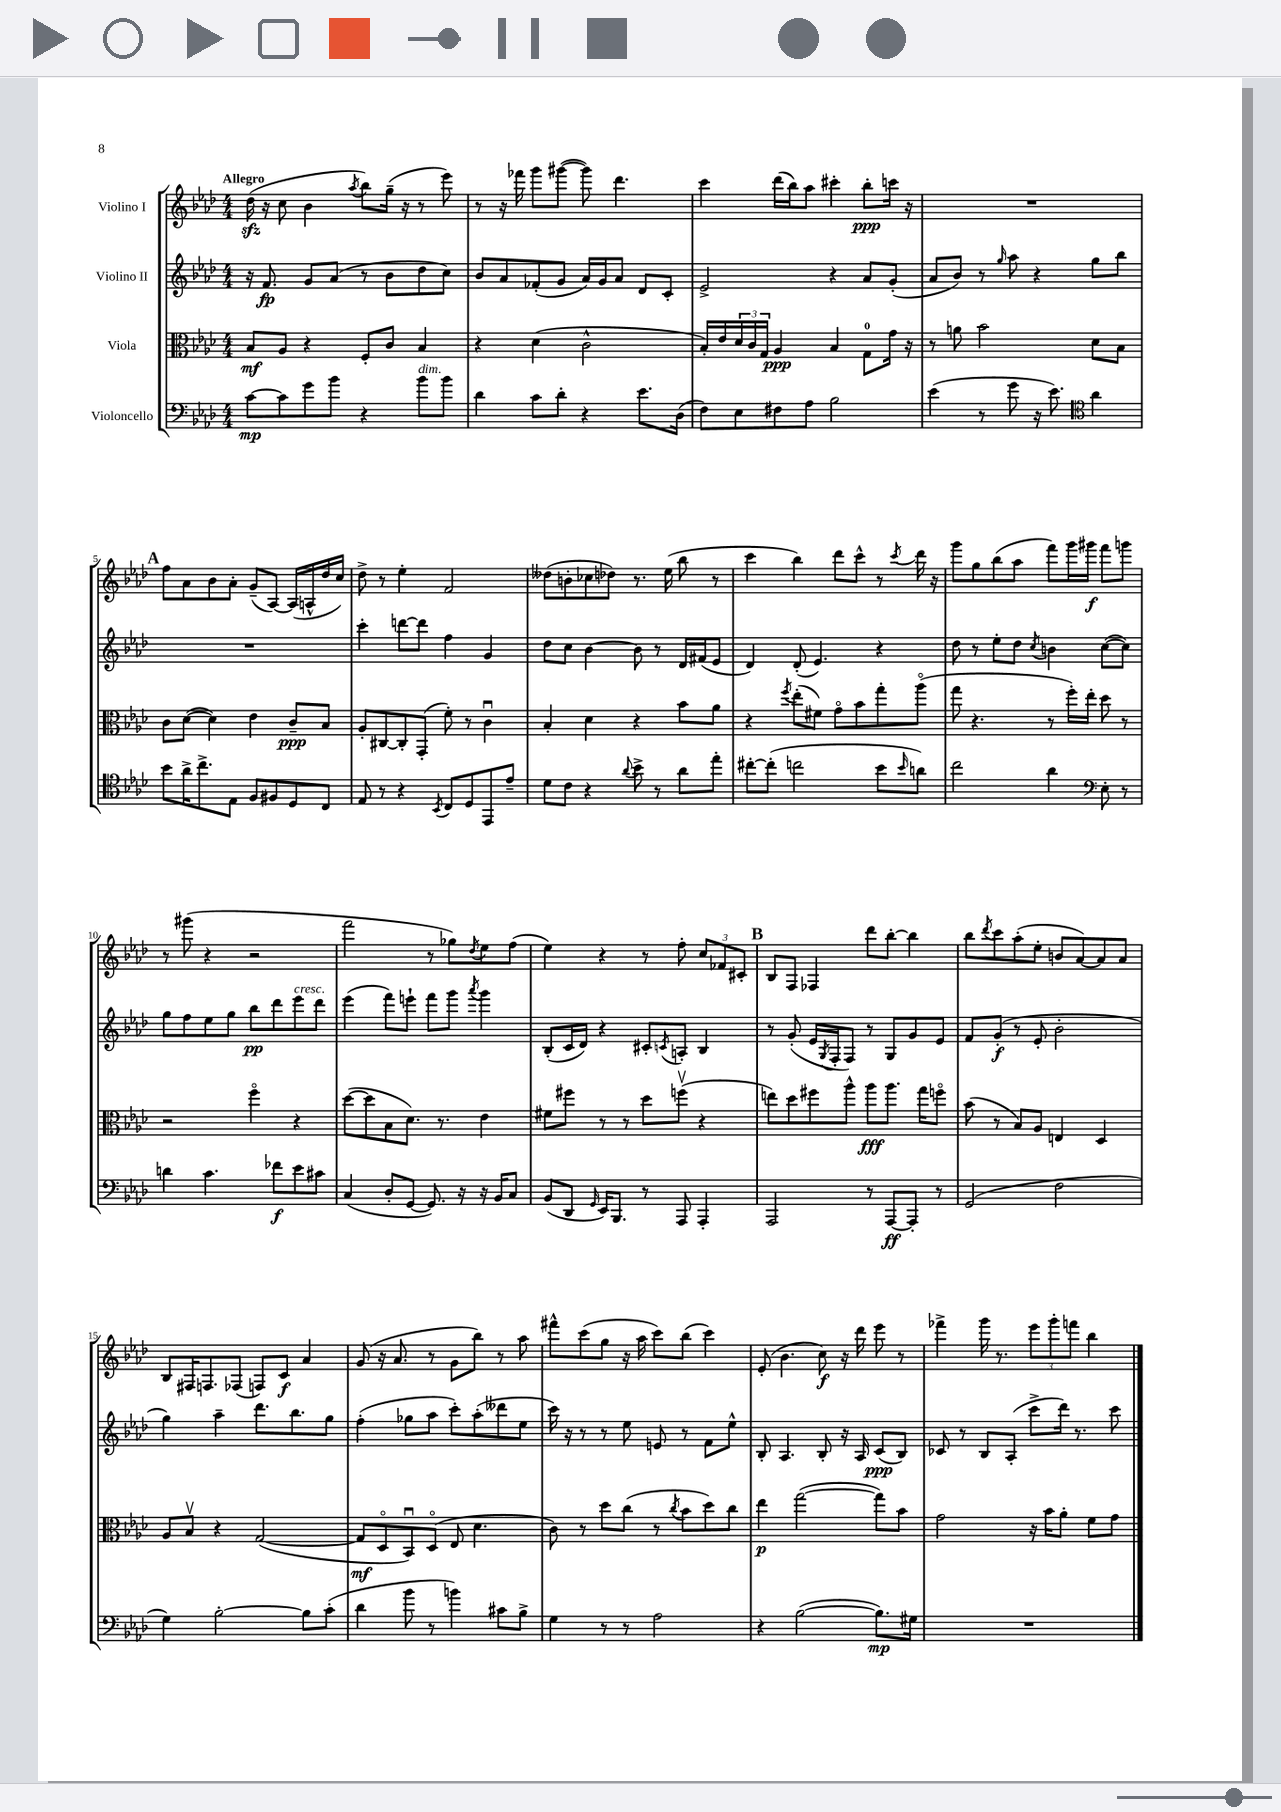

**kern	**dynam	**kern	**dynam	**kern	**dynam	**kern	**dynam
*part4	*part4	*part3	*part3	*part2	*part2	*part1	*part1
*staff4	*staff4	*staff3	*staff3	*staff2	*staff2	*staff1	*staff1
*I"Violoncello	*	*I"Viola	*	*I"Violino II	*	*I"Violino I	*
*clefF4	*	*clefC3	*	*clefG2	*	*clefG2	*
*k[b-e-a-d-]	*	*k[b-e-a-d-]	*	*k[b-e-a-d-]	*	*k[b-e-a-d-]	*
*M4/4	*	*M4/4	*	*M4/4	*	*M4/4	*
=1	=1	=1	=1	=1	=1	=1	=1
!	!	!	!	!	!	!LO:TX:a:B:t=Allegro	!
[8c\L	mp	8B-/L	mf	16r	.	(16dd-zz\	.
.	.	.	.	8.f/	fp	16r	.
8c\]	.	8A-/J	.	.	.	8cc\	.
8g\	.	4r	.	8g/L	.	4b-\	.
8b-\J	.	.	.	(8a-/J	.	.	.
.	.	.	.	.	.	8qaa-/	.
4r	.	8F'/L	.	8r	.	8bb-\L)	.
.	.	8c/J	.	8b-\L	.	(16gg~\Jk	.
.	.	.	.	.	.	16r	.
!LO:TX:a:i:t=dim.	!	!	!	!	!	!	!
8b-\L	.	4B-/	.	8dd-\	.	8r	.
8b-\J	.	.	.	8cc\J)	.	8eee-\)	.
=2	=2	=2	=2	=2	=2	=2	=2
4d-\	.	4r	.	8b-/L	.	8r	.
.	.	.	.	8a-/	.	16r	.
.	.	.	.	.	.	16fff-X\	.
8c\L	.	(4d-\	.	(8f-X'/	.	8ggg\L	.
8d-'\J	.	.	.	8g/J	.	([8ggg#X\J	.
4r	.	2c^^\	.	16a-/LL)	.	8ggg#\])	.
.	.	.	.	16g/J	.	.	.
.	.	.	.	8a-/J	.	4.ddd-\	.
8.e-\L	.	.	.	8d-/L	.	.	.
.	.	.	.	8c'/J	.	.	.
(16D-\Jk	.	.	.	.	.	.	.
=3	=3	=3	=3	=3	=3	=3	=3
8F\L)	.	16B-'/LL)	.	2e-^/	.	4ccc\	.
.	.	16e-/	.	.	.	.	.
8E-\	.	24d-/	.	.	.	.	.
.	.	24c/	.	.	.	.	.
.	.	24G/JJ	.	.	.	.	.
8F#X\	.	4A-/	ppp	.	.	(16ddd-\LL	.
.	.	.	.	.	.	16bb-\J)	.
8A-\J	.	.	.	.	.	8aa-\J	.
2B-\	.	4B-/	.	4r	.	4ccc#X'\	.
.	.	8G\L	.	8a-/L	.	8bb-'\L	ppp
.	.	16g\Jk	.	(8g'/J	.	16cccn\Jk	.
.	.	16r	.	.	.	16r	.
=4	=4	=4	=4	=4	=4	=4	=4
(4e-\	.	8r	.	8a-/L	.	1r	.
.	.	8an\	.	8b-/J)	.	.	.
8r	.	2b-\	.	8r	.	.	.
.	.	.	.	16qqgg/	.	.	.
8g\	.	.	.	8aa-\	.	.	.
16r	.	.	.	4r	.	.	.
8.e-\)	.	.	.	.	.	.	.
*clefC4	*	*	*	*	*	*	*
4a-\	.	8d-\L	.	8gg\L	.	.	.
.	.	8B-\J	.	8bb-\J	.	.	.
!!LO:LB:g=z
!!LO:REH:place=s1:t=A
=5	=5	=5	=5	=5	=5	=5	=5
8b-\L	.	8c\L	.	1r	.	8ff\L	.
16a-^\K	.	([8d-\J	.	.	.	8a-\	.
8.cc^\	.	.	.	.	.	.	.
.	.	4d-\])	.	.	.	8b-\	.
8E-\J	.	.	.	.	.	8a-'\J	.
8F/L	.	4e-\	.	.	.	(8g~/L	.
8F#X/	.	.	.	.	.	[8A-/J)	.
8D-/	.	8c~/L	ppp	.	.	(16A-/LL]	.
.	.	.	.	.	.	16An^^/	.
8C/J	.	8B-/J	.	.	.	16dd-/	.
.	.	.	.	.	.	16cc/JJ)	.
=6	=6	=6	=6	=6	=6	=6	=6
8E-/	.	8A-'/L	.	4ccc'\	.	8dd-^\	.
8r	.	[8C#X/	.	.	.	8r	.
4r	.	8C#'/]	.	[8dddn\L	.	4ee-'\	.
.	.	(8GG'/J	.	8ddd\J]	.	.	.
8qBB-/	.	.	.	.	.	.	.
8C/L	.	8f'\)	.	4ff\	.	2f/	.
8D-/	.	8r	.	.	.	.	.
8EE-/	.	4cu\	.	4g/	.	.	.
8e-~/J	.	.	.	.	.	.	.
=7	=7	=7	=7	=7	=7	=7	=7
8d-\L	.	4B-'/	.	8dd-\L	.	(8dd--X\L	.
8c\J	.	.	.	8cc\J	.	8bn'\	.
4r	.	4d-\	.	[4b-\	.	8cc-X\	.
.	.	.	.	.	.	8dd-X\J)	.
8qqa-/	.	.	.	.	.	.	.
8b-^\	.	4r	.	8b-\]	.	8.r	.
8r	.	.	.	8r	.	.	.
.	.	.	.	.	.	(16ee-\	.
8a-\L	.	8b-\L	.	16d-/LL	.	8bb-\	.
.	.	.	.	(16f#X/J	.	.	.
8ee-'\J	.	8a-\J	.	8e-/J	.	8r	.
=8	=8	=8	=8	=8	=8	=8	=8
[8cc#X'\L	.	4r	.	4d-/)	.	4ccc\	.
(8cc#'\J]	.	.	.	.	.	.	.
.	.	8qff/	.	.	.	.	.
2ccn\	.	(8ee-'\L	.	(8d-'/	.	4bb-\)	.
.	.	8f#X\J)	.	4.e-/)	.	.	.
.	.	8g\L	.	.	.	8ddd-\L	.
.	.	8b-\	.	.	.	8ccc^^\J	.
8b-\L	.	8gg'\	.	4r	.	8r	.
16qqb-/	.	.	.	.	.	8qccc/	.
8an\J)	.	(8aa-\J	.	.	.	16ddd-\	.
.	.	.	.	.	.	16r	.
=9	=9	=9	=9	=9	=9	=9	=9
2cc\	.	8gg\	.	8dd-\	.	8ggg\L	.
.	.	4.r	.	8r	.	8gg\	.
.	.	.	.	8ee-'\L	.	(8bb-\	.
.	.	.	.	8dd-\J	.	8aa-\J	.
.	.	.	.	8qcc/	.	.	.
4a-\	.	8r	.	4bn\	.	8fff\L)	.
.	.	16ff'\LL)	.	.	.	16ggg\L	.
.	.	16ee-'\JJ	.	.	.	16ggg#X\JJ	f
*clefF4	*	*	*	*	*	*	*
8E-'\	.	8dd-\	.	([8cc\L	.	8fff\L	.
8r	.	8r	.	8cc\J])	.	8gggn\J	.
!!LO:LB:g=z
=10	=10	=10	=10	=10	=10	=10	=10
4dn\	.	2r	.	8gg\L	.	8r	.
.	.	.	.	8ff\	.	(8ggg#X\	.
4.c\	.	.	.	8ee-\	.	4r	.
.	.	.	.	8gg\J	.	.	.
.	.	4ff\	.	8bb-\L	pp	2r	.
8f-X\L	f	.	.	8ddd-\	.	.	.
!	!	!	!	!LO:TX:a:i:t=cresc.	!	!	!
8e-\	.	4r	.	8eee-\	.	.	.
8c#X\J	.	.	.	8ddd-\J	.	.	.
=11	=11	=11	=11	=11	=11	=11	=11
(4C/	.	([8dd-\L	.	(4eee-\	.	2fff\	.
.	.	8dd-\]	.	.	.	.	.
8D-'/L	.	8B-\	.	8fff\L)	.	.	.
[8GG/J	.	8.d-\J)	.	8eeen`\J	.	.	.
8.GG/])	.	.	.	8fff\L	.	8r	.
.	.	8.r	.	.	.	.	.
.	.	.	.	8ggg\J	.	8gg-X\L)	.
16r	.	.	.	.	.	.	.
.	.	.	.	8qaaa-/	.	8qdd-/	.
16r	.	4e-\	.	4ggg\	.	8ee-\	.
16BB-/KL	.	.	.	.	.	.	.
8C/J	.	.	.	.	.	(8ff\J	.
=12	=12	=12	=12	=12	=12	=12	=12
(8BB-/L	.	8f#X\L	.	(8B-'/L	.	4ee-\)	.
8DD-/J	.	8ff#X\J	.	16c/L	.	.	.
.	.	.	.	16d-/JJ)	.	.	.
16qqGG/	.	.	.	.	.	.	.
16EE-/KL)	.	8r	.	4r	.	4r	.
8.BBB-/J	.	.	.	.	.	.	.
.	.	8r	.	.	.	.	.
8r	.	8dd-\L	.	8c#X'/L	.	8r	.
.	.	.	.	8qcn/	.	.	.
8AAA-/	.	(8ffnv\J	.	8An'/J	.	8ff'\	.
4AAA-'/	.	4r	.	4B-/	.	12cc/L	.
.	.	.	.	.	.	12f-X/	.
.	.	.	.	.	.	12c#X'/J	.
!!LO:REH:place=s1:t=B
=13	=13	=13	=13	=13	=13	=13	=13
2AAA-/	.	8een\L)	.	8r	.	8B-/L	.
.	.	8dd-\	.	(8g'/	.	8F/J	.
.	.	8ff#X\	.	16e-/LL	.	4F-X/	.
.	.	.	.	8qG/	.	.	.
.	.	.	.	16F'/J	.	.	.
.	.	8aa-^^\J	.	8F/J)	.	.	.
8r	.	8aa-\L	fff	8r	.	8ddd-\L	.
[8AAA-/L	ff	8.aa-\J	.	8G/L	.	[8bb-'\J	.
8AAA-'/J]	.	.	.	8g/	.	4bb-\]	.
.	.	16gg\KL	.	.	.	.	.
8r	.	8ffn\J	.	8e-/J	.	.	.
=14	=14	=14	=14	=14	=14	=14	=14
(2GG/	.	(8b-\	.	8f/L	.	8bb-\L	.
.	.	.	.	.	.	8qddd-/	.
.	.	8r	.	(8g'/J	f	8ccc\	.
.	.	8B-/L)	.	8r	.	(8aa-'\	.
.	.	8A-/J	.	8e-'/	.	8ee-'\J	.
2F\	.	4En/	.	2b-'\	.	8bn/L	.
.	.	.	.	.	.	[8a-/)	.
.	.	4D-/	.	.	.	8a-/]	.
.	.	.	.	.	.	8a-/J	.
!!LO:LB:g=z
=15	=15	=15	=15	=15	=15	=15	=15
4G\)	.	8A-/L	.	4gg\)	.	8B-/L	.
.	.	8B-v/J	.	.	.	16F#X/K	.
.	.	.	.	.	.	8.Fn/	.
[2B-'\	.	4r	.	4aa-~\	.	.	.
.	.	.	.	.	.	(8F-X/J	.
.	.	([2G/	.	8.ddd-\L	.	8Fn/L)	.
.	.	.	.	.	.	8c/J	f
.	.	.	.	8.bb-\	.	.	.
8B-\L]	.	.	.	.	.	4a-/	.
(8c'\J	.	.	.	8gg\J	.	.	.
=16	=16	=16	=16	=16	=16	=16	=16
4d-\	.	8G/L]	mf	(4ff'\	.	(8g/	.
.	.	8D-/	.	.	.	16r	.
.	.	.	.	.	.	8.a-/	.
8b-\	.	8BB-u/)	.	8gg-X\L	.	.	.
8r	.	(8D-/J	.	8aa-\J	.	8r	.
4bn\)	.	8E-/	.	8ccc'\L)	.	8g\L	.
.	.	4.d-\	.	(8aa-'\	.	8bb-\J)	.
8c#X\L	.	.	.	8ddd--X\	.	8r	.
8B-^\J	.	.	.	8ee-\J	.	8aa-\	.
=17	=17	=17	=17	=17	=17	=17	=17
4G\	.	8c\)	.	16ccc\)	.	8fff#X^^\L	.
.	.	.	.	16r	.	.	.
.	.	8r	.	8r	.	(8ccc\	.
8r	.	8dd-\L	.	8r	.	8gg\J	.
8r	.	(8cc\J	.	8ee-\	.	16r	.
.	.	.	.	.	.	16aa-\	.
2A-\	.	8r	.	8en/	.	8ccc\L)	.
.	.	8qcc/	.	.	.	.	.
.	.	8b-\L	.	8r	.	(8bb-\J	.
.	.	8dd-\)	.	8f\L	.	4ccc\)	.
.	.	8cc\J	.	8ee-^^\J	.	.	.
=18	=18	=18	=18	=18	=18	=18	=18
4r	.	4ee-\	p	8B-'/	.	(8e-'/	.
.	.	.	.	4.A-/	.	4.b-\	.
([2B-\	.	([2gg\	.	.	.	.	.
.	.	.	.	8B-'/	.	8cc\)	f
.	.	.	.	16r	.	16r	.
.	.	.	.	16A-/	.	16ddd-\	.
8.B-\L])	mp	8gg\L])	.	(8c/L	ppp	8eee-\	.
.	.	8b-\J	.	8B-/J)	.	8r	.
16G#X\Jk	.	.	.	.	.	.	.
=19	=19	=19	=19	=19	=19	=19	=19
1r	.	2g\	.	8c-X/	.	4fff-X^\	.
.	.	.	.	8r	.	.	.
.	.	.	.	8B-/L	.	16ggg\	.
.	.	.	.	.	.	8.r	.
.	.	.	.	(8A-'/J	.	.	.
.	.	16r	.	8ccc^\L	.	12eee-\L	.
.	.	16b-\KL	.	.	.	.	.
.	.	.	.	.	.	12ggg'\	.
.	.	8a-'\J	.	16ddd-\Jk)	.	.	.
.	.	.	.	.	.	12fffn\J	.
.	.	.	.	8.r	.	.	.
.	.	8f\L	.	.	.	4bb-\	.
.	.	8g\J	.	8ccc\	.	.	.
==	==	==	==	==	==	==	==
*-	*-	*-	*-	*-	*-	*-	*-
